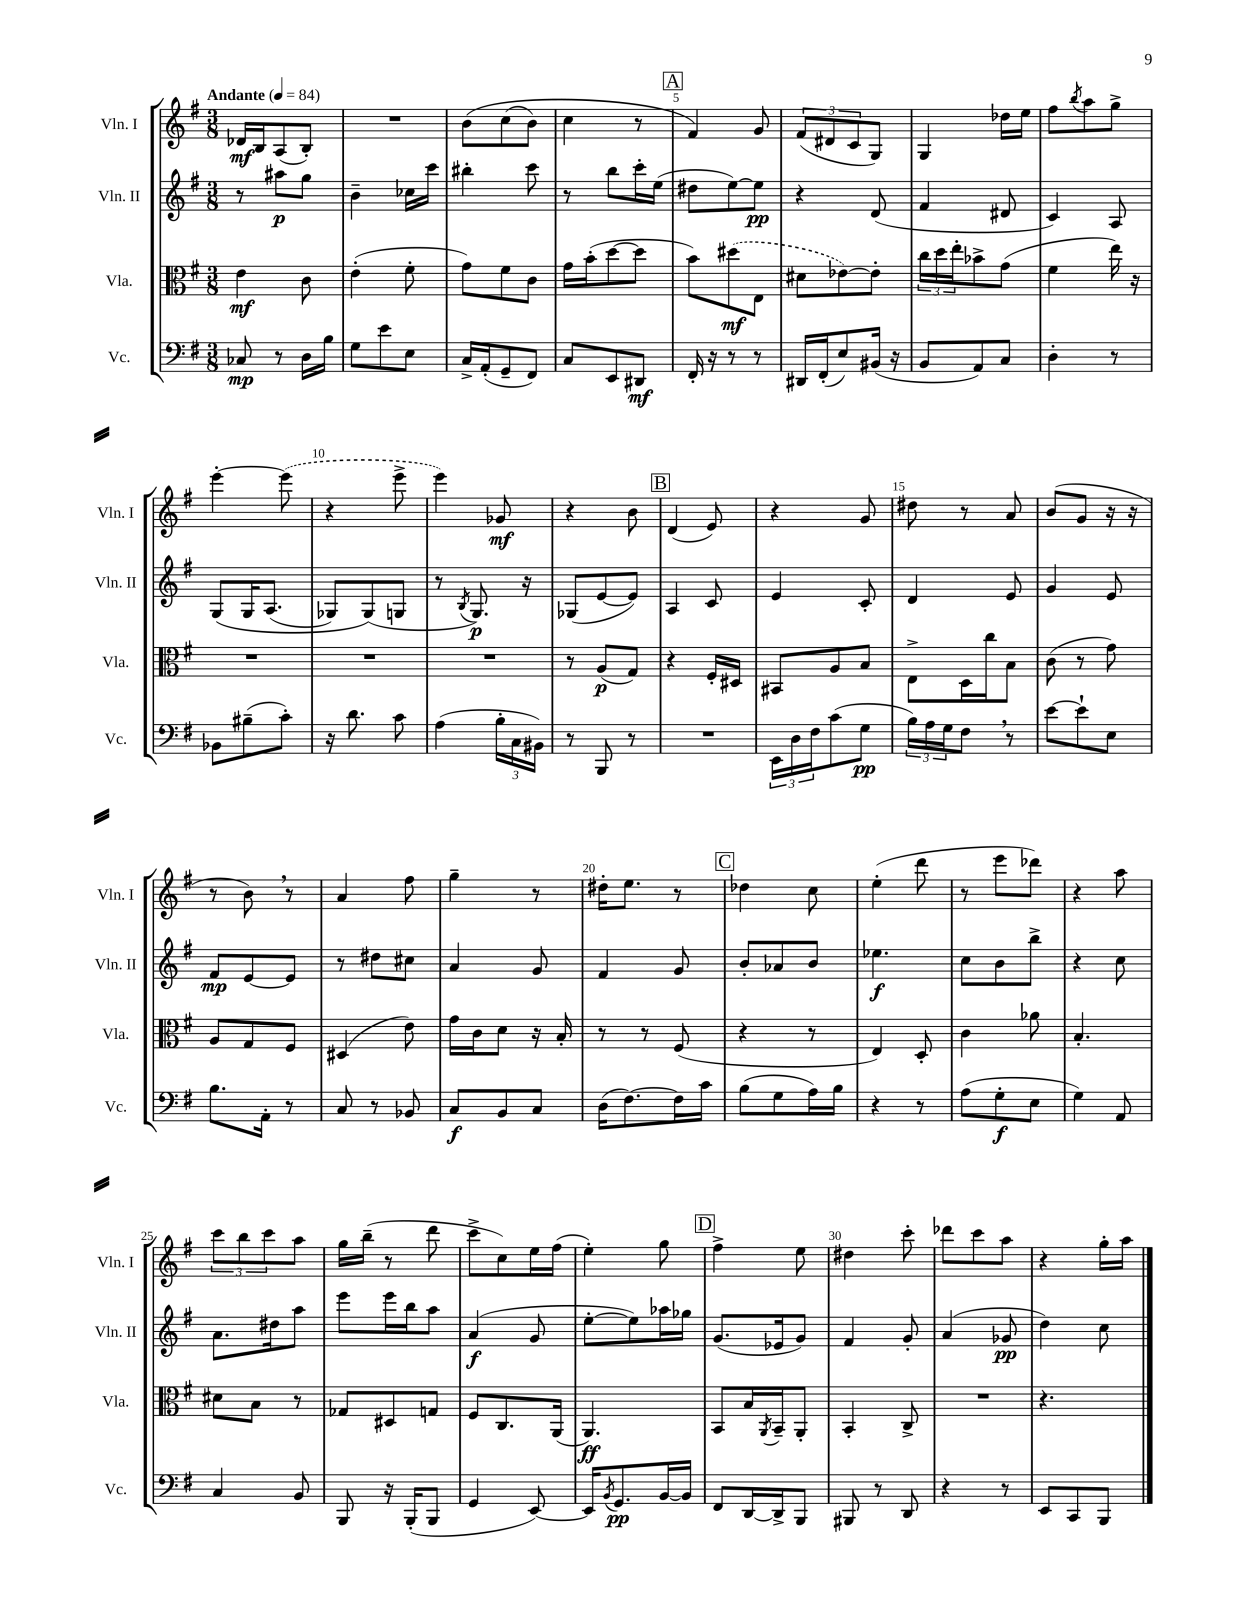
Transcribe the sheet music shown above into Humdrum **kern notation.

**kern	**kern	**kern	**kern
*staff4	*staff3	*staff2	*staff1
*clefF4	*clefC3	*clefG2	*clefG2
*k[f#]	*k[f#]	*k[f#]	*k[f#]
*M3/8	*M3/8	*M3/8	*M3/8
*MM84	*MM84	*MM84	*MM84
8C-	4e	8r	16d-
.	.	.	16B
8r	.	8aa#	(8A
16D	8c	8gg	8B')
16B	.	.	.
=	=	=	=
8G	(4e'	4b~	4.r
8e	.	.	.
8E	8f#'	16cc-	.
.	.	16ccc	.
=	=	=	=
16C^	8g)	4bb#'	&(8b
(16AA'	.	.	.
8GG~	8f#	.	(8cc
8FF#)	8c	8ccc	8b)
=	=	=	=
8C	16g	8r	4cc
.	(16b'	.	.
8EE	[8dd	8bb	.
8DD#	8dd]	16ccc'	8r
.	.	(16ee	.
=	=	=	=
16FF#'	8b)	8dd#	4f#&)
16r	.	.	.
8r	(8dd#	[8ee)	.
8r	8E	8ee]	8g
=	=	=	=
16DD#	8d#	4r	(12f#
(16FF#'	.	.	.
.	.	.	12d#
8E)	[8e-)	.	.
.	.	.	12c
(16BB#	8e-']	(8d	8G)
16r	.	.	.
=	=	=	=
8BB	24cc	4f#	4G
.	24dd	.	.
.	24ee'	.	.
8AA)	8b-^	.	.
8C	(8g	8d#	16dd-
.	.	.	16ee
=	=	=	=
4D'	4f#	4c)	8ff#
.	.	.	8qbb
.	.	.	8aa
8r	16ee)	8A	8gg^
.	16r	.	.
=	=	=	=
8BB-	4.r	&(8G	[4eee'
(8B#~	.	16G	.
.	.	(8.A	.
8c')	.	.	(8eee]
=	=	=	=
16r	4.r	8G-)	4r
8.d	.	.	.
.	.	(8G-&)	.
8c	.	8G	8eee^
=	=	=	=
(4A	4.r	8r	4eee)
.	.	8qB	.
.	.	8.G)	.
24B'	.	.	8g-
24C	.	.	.
.	.	16r	.
24BB#)	.	.	.
=	=	=	=
8r	8r	(8G-	4r
8BBB	(8A	[8e	.
8r	8G)	8e])	8b
=	=	=	=
4.r	4r	4A	(4d
.	16F#'	8c	8e)
.	16D#	.	.
=	=	=	=
24EE	8BB#	4e	4r
24D	.	.	.
24F#	.	.	.
(8c	8A	.	.
8G	8B	8c'	8g
=	=	=	=
24B)	8E^	4d	8dd#
24A	.	.	.
24G	.	.	.
8F#	16D	.	8r
.	16cc	.	.
8r	8B	8e	8a
=	=	=	=
[8e	(8c	4g	(8b
8e`]	8r	.	8g
8E	8g)	8e	16r
.	.	.	16r
=	=	=	=
8.B	8A	8f#	8r
.	8G	[8e	8b)
16AA'	.	.	.
8r	8F#	8e]	8r
=	=	=	=
8C	(4D#	8r	4a
8r	.	8dd#	.
8BB-	8e)	8cc#	8ff#
=	=	=	=
8C	16g	4a	4gg~
.	16c	.	.
8BB	8d	.	.
8C	16r	8g	8r
.	16B'	.	.
=	=	=	=
(16D	8r	4f#	16dd#'
[8.F#)	.	.	8.ee
.	8r	.	.
16F#]	(8F#	8g	8r
16c	.	.	.
=	=	=	=
(8B	4r	8b'	4dd-
8G	.	8a-	.
16A)	8r	8b	8cc
16B	.	.	.
=	=	=	=
4r	4E)	4.ee-	(4ee'
8r	8D'	.	8ddd
=	=	=	=
(8A	4c	8cc	8r
8G'	.	8b	8eee
8E	8a-	8bb^	8ddd-)
=	=	=	=
4G)	4.B'	4r	4r
8AA	.	8cc	8aa
=	=	=	=
4C	8d#	8.a	12ccc
.	.	.	12bb
.	8B	.	.
.	.	.	12ccc
.	.	16dd#	.
8BB	8r	8aa	8aa
=	=	=	=
8BBB	8G-	8eee	16gg
.	.	.	(16bb~
16r	8D#	16eee	8r
(16BBB'	.	16bb	.
8BBB	8G	8aa	8ddd
=	=	=	=
4GG	8F#	(4a	8ccc^
.	8.C	.	8cc)
[8EE)	.	8g	16ee
.	(16AA	.	(16ff#
=	=	=	=
16EE]	4.AA)	[8ee'	4ee')
8qBB	.	.	.
8.GG	.	.	.
.	.	8ee])	.
[16BB	.	16aa-	8gg
16BB]	.	16gg-	.
=	=	=	=
8FF#	8BB	(8.g	4ff#^
[16DD	16B	.	.
.	8qAA	.	.
16DD^]	16BB~	16e-	.
8BBB	8AA'	8g)	8ee
=	=	=	=
8BBB#	4BB'	4f#	4dd#
8r	.	.	.
8DD	8C^	8g'	8ccc'
=	=	=	=
4r	4.r	(4a	8ddd-
.	.	.	8ccc
8r	.	8g-	8aa
=	=	=	=
8EE	4.r	4dd)	4r
8CC	.	.	.
8BBB	.	8cc	16gg'
.	.	.	16aa
==	==	==	==
*-	*-	*-	*-
